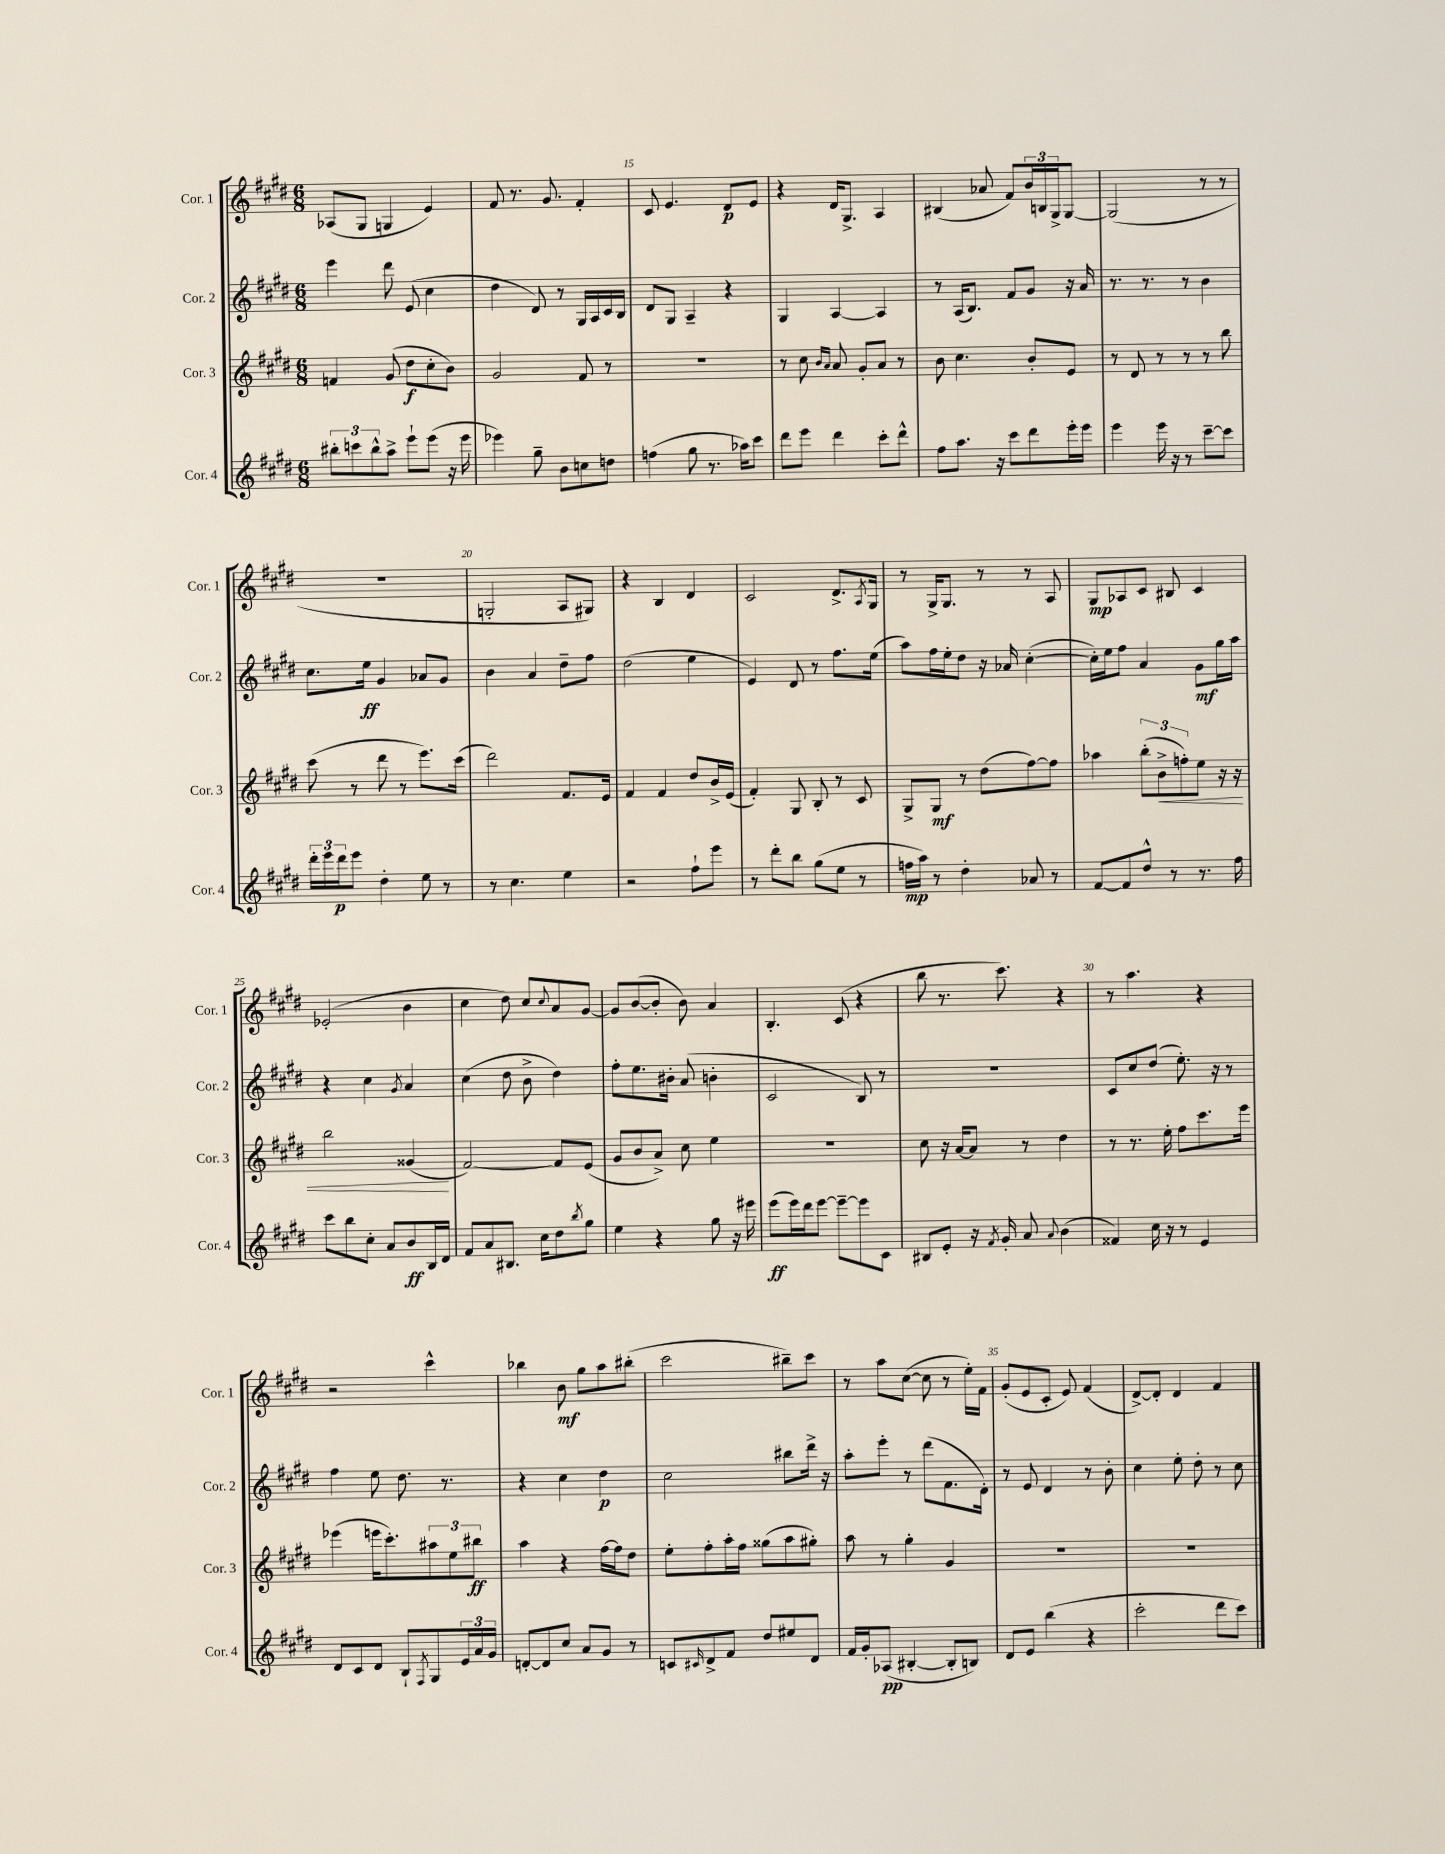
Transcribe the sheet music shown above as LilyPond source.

<<
\new StaffGroup <<
\new Staff = "s0" \with { instrumentName = "Cor. 1" shortInstrumentName = "Cor. 1" } {
    \clef treble \key e \major \numericTimeSignature \time 6/8
    aes8( gis8 g4 e'4) |
    fis'8 r8. gis'8. fis'4-. |
    cis'8 e'4. dis'8\p e'8 |
    r4 dis'16 gis8.-> a4 |
    bis4( aes'8 fis'8) \tuplet 3/2 { b'16 b16 gis16-> } gis8~ |
    gis2( r8 r8 |
    R2. |
    g2-. a8 gis8) |
    r4 b4 dis'4 |
    cis'2 dis'8.-> \acciaccatura { a8 } gis16 |
    r8 gis16-> gis8. r8 r8 a8 |
    gis8\mp aes8 cis'8 bis8 cis'4 |
    ees'2-.( b'4 |
    cis''4 dis''8) cis''8 \appoggiatura { cis''8 } a'8 gis'8~ |
    gis'8 b'8~( b'8-. b'8) a'4 |
    b4.-. cis'8( r4 |
    b''8 r8. cis'''8.) r4 |
    r8 a''4. r4 |
    r2 cis'''4-^ |
    bes''4 b'8\mf gis''8 a''8 bis''8-.( |
    cis'''2 bis''8--) cis'''8 |
    r8 a''8 cis''8~( cis''8 r8 e''16-.) fis'16 |
    gis'8-.( e'8 cis'8-. e'8) fis'4( |
    dis'8~->) dis'8-. dis'4 fis'4 \bar "|." |
}
\new Staff = "s1" \with { instrumentName = "Cor. 2" shortInstrumentName = "Cor. 2" } {
    \clef treble \key e \major \numericTimeSignature \time 6/8
    e'''4 dis'''8 e'8( cis''4 |
    dis''4 dis'8) r8 gis16 a16 cis'16 b16 |
    dis'8 gis8 a4-- r4 |
    gis4 a4~ a4 |
    r8 a16( b8.) fis'8 gis'8 r16 a'16 |
    r8. r8. r8 b'4 |
    cis''8. e''16\ff gis'4 aes'8 gis'8 |
    b'4 a'4 dis''8-- fis''8 |
    dis''2( e''4 |
    e'4) dis'8 r8 fis''8. e''16( |
    a''8) fis''16 e''16-. dis''8 r16 aes'16 cis''4~-.( |
    cis''16-.) e''16 fis''8 a'4 gis'8\mf gis''16 a''16 |
    r4 cis''4 \acciaccatura { gis'8 } a'4 |
    cis''4( dis''8 b'8-> dis''4) |
    fis''8-. e''8. bis'16-. a'8( b'4-. |
    cis'2 b8) r8 |
    R2. |
    cis'8 cis''8 dis''8( e''8.-.) r16 r8 |
    fis''4 e''8 dis''8. r8. |
    r4 cis''4 dis''4\p |
    cis''2 bis''8 dis'''16-> r16 |
    a''8-. e'''8-. r8 dis'''8( fis'8. dis'16-.) |
    r8 e'8 dis'4 r8 b'8-. |
    cis''4 e''8-. dis''8-. r8 cis''8 \bar "|." |
}
\new Staff = "s2" \with { instrumentName = "Cor. 3" shortInstrumentName = "Cor. 3" } {
    \clef treble \key e \major \numericTimeSignature \time 6/8
    f'4 gis'8( dis''8\f cis''8-. b'8) |
    gis'2 fis'8 r8 |
    R2. |
    r8 cis''8 \grace { b'16 a'16 } a'8 gis'8-. a'8 r8 |
    b'8 cis''4. b'8-. e'8 |
    r8 dis'8 r8 r8 r8 b''8 |
    cis'''8( r8 dis'''8 r8 e'''8.) cis'''16( |
    dis'''2) fis'8. e'16 |
    fis'4 fis'4 dis''8 b'16-> e'16( |
    fis'4-.) gis8 b8-. r8 cis'8 |
    gis8-> gis8\mf r8 dis''8( fis''8~) fis''8 |
    aes''4 \tuplet 3/2 { b''8-.( b'8->\< f''8-.) } e''8 r16 r16 |
    b''2 gisis'4\!( |
    fis'2~) fis'8 e'8( |
    gis'8 b'8 a'8->) cis''8 e''4 |
    R2. |
    cis''8 r16 a'16~ a'8 r8 dis''4 |
    r8 r8. e''16-. fis''8 cis'''8. e'''16 |
    ees'''4( e'''16 cis'''8.-.) \tuplet 3/2 { ais''8 e''8 bis''8\ff } |
    a''4 r4 fis''16~ fis''16 dis''8 |
    e''8-. fis''8-. a''16-. fis''16 gisis''8( a''8 gis''8-.) |
    a''8 r8 gis''4-. gis'4 |
    R2. |
    R2. \bar "|." |
}
\new Staff = "s3" \with { instrumentName = "Cor. 4" shortInstrumentName = "Cor. 4" } {
    \clef treble \key e \major \numericTimeSignature \time 6/8
    \tuplet 3/2 { bis''8-. c'''8 bis''8-^ } a''8-> e'''8-! e'''8( r16 e'''16 |
    ees'''4) gis''8-- b'8 c''8 d''8 |
    f''4( gis''8 r8. aes''16) cis'''8 |
    dis'''8 e'''8 dis'''4 cis'''8-. dis'''8-^ |
    fis''8 a''8. r16 cis'''8 dis'''8 e'''16-. e'''16 |
    e'''4 e'''16 r16 r8 cis'''8~-- cis'''8 |
    \tuplet 3/2 { dis'''16-. e'''16 dis'''16\p } e'''8 dis''4-. e''8 r8 |
    r8 cis''4. e''4 |
    r2 fis''8-! e'''8 |
    r8 dis'''8-. b''8 gis''8( e''8 r8 |
    f''16\mp a''16) r8 dis''4-. aes'8 r8 |
    fis'8~ fis'8 dis''8-^ r8 r8. fis''16 |
    cis'''8 b''8 cis''8-. a'8 b'8\ff b16 dis'16 |
    fis'8 a'8 bis8. cis''16 dis''8 \acciaccatura { b''8 } gis''8 |
    e''4 r4 gis''8 r16 eis'''16 |
    e'''8\ff( e'''16) dis'''16 e'''8~ e'''8~-- e'''8 cis'8 |
    bis8 e'8-. r16 \acciaccatura { fis'8 } gis'16-. a'8 \appoggiatura { a'8 } b'4( |
    fisis'4) cis''16 r16 r8 e'4 |
    dis'8 cis'8 dis'8 b8-! \acciaccatura { fis8 } gis8 \tuplet 3/2 { e'16 a'16 gis'16 } |
    d'8~-. d'8 cis''8 a'8 gis'8 r8 |
    c'8 \grace { cis'16 } dis'8-> fis'8 dis''8 eis''8 dis'8 |
    fis'16 gis'16-. aes8\pp( bis4~-. bis8-. b8) |
    dis'8 e'8 b''4( r4 |
    cis'''2-. dis'''8 cis'''8) \bar "|." |
}
>>
>>
\layout { \context { \Score currentBarNumber = #13 \override BarNumber.break-visibility = ##(#f #t #t) barNumberVisibility = #(every-nth-bar-number-visible 5) } }
